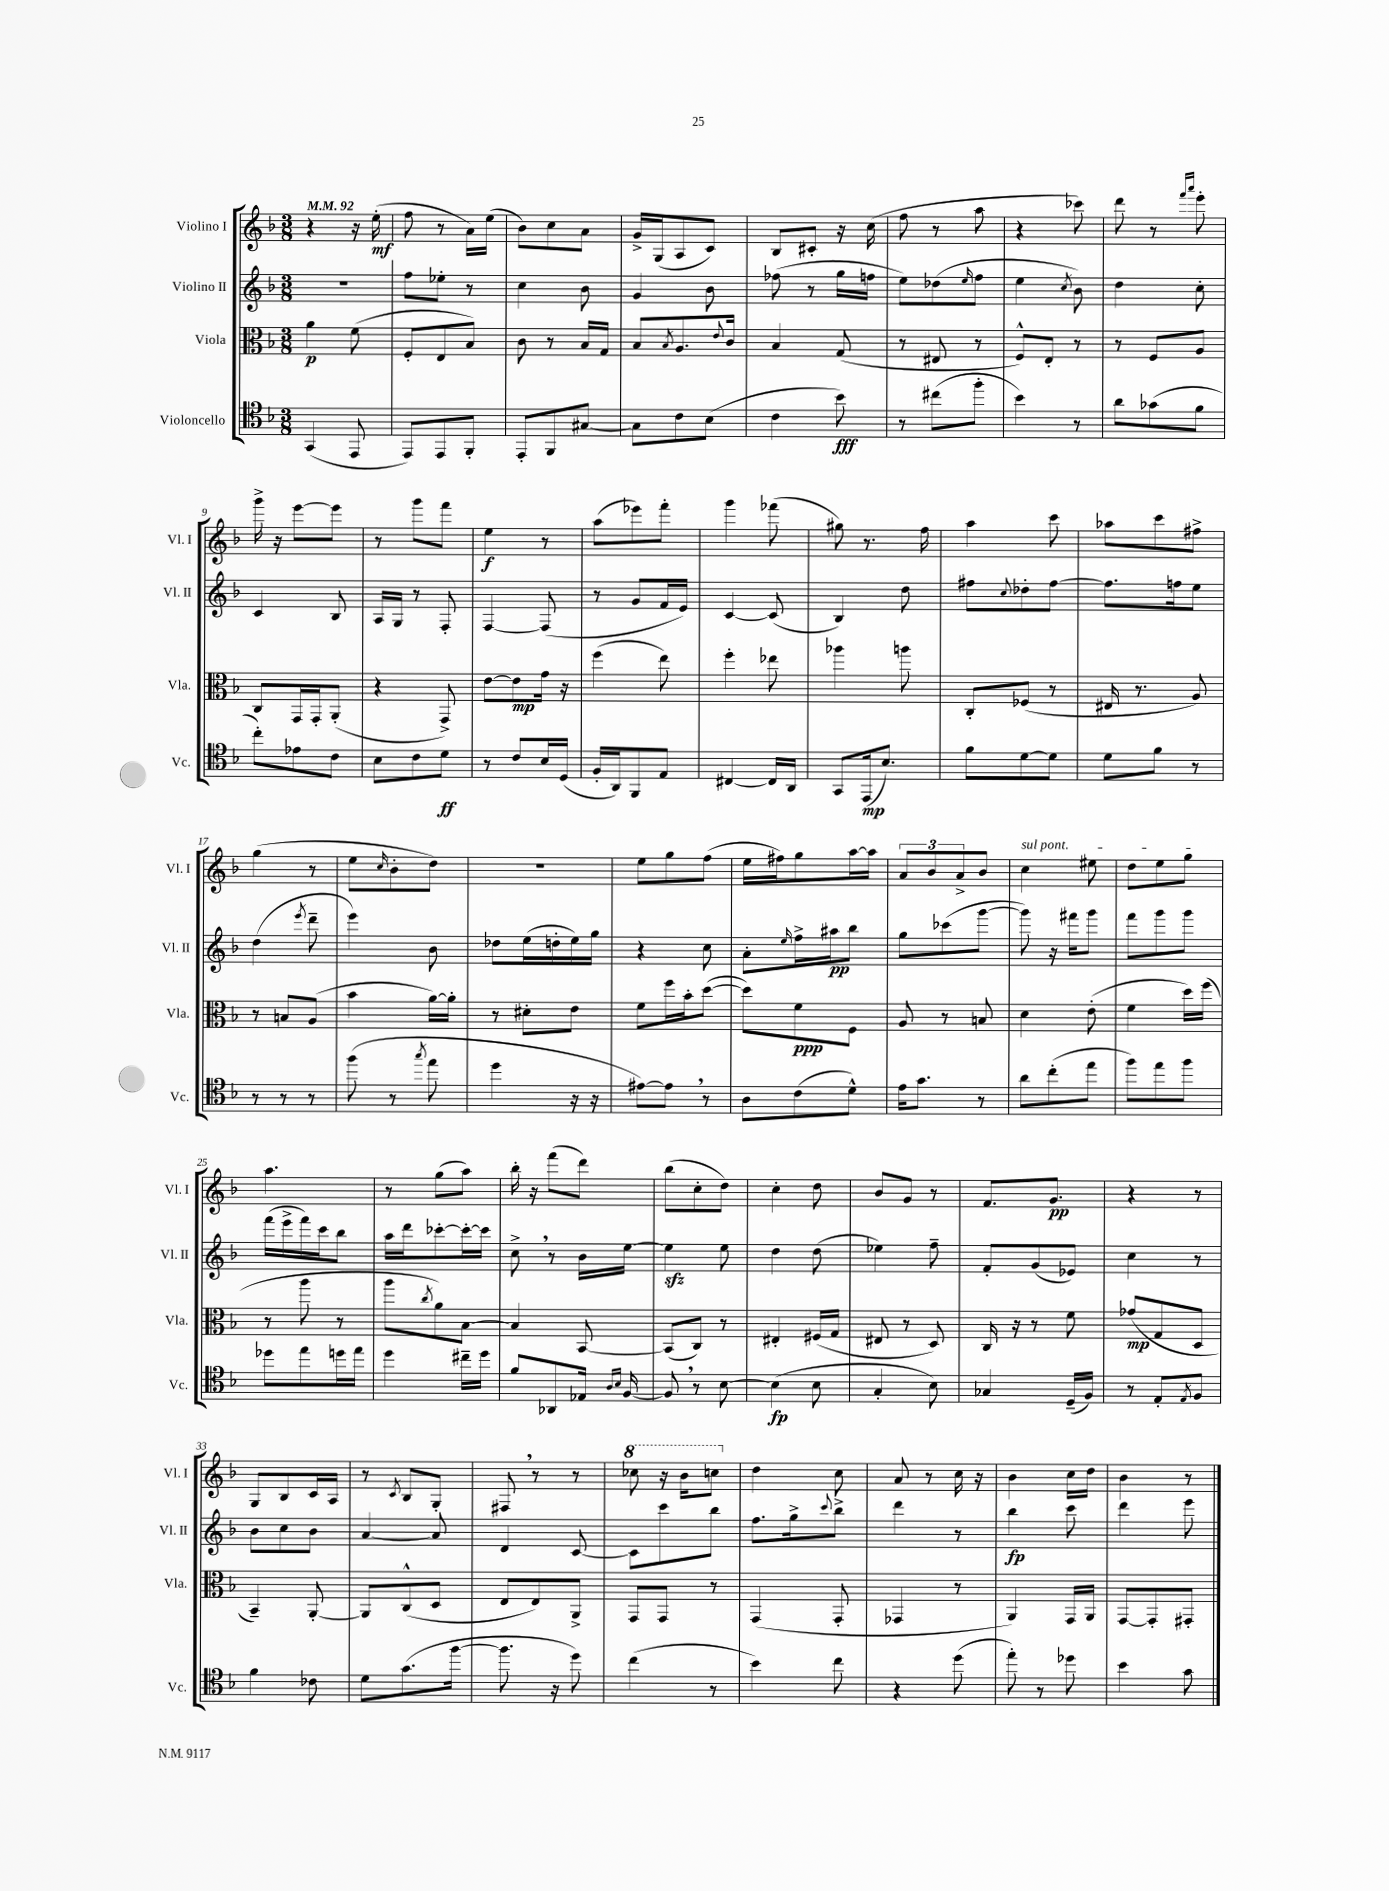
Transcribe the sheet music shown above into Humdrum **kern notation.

**kern	**kern	**kern	**kern
*staff4	*staff3	*staff2	*staff1
*clefC4	*clefC3	*clefG2	*clefG2
*k[b-]	*k[b-]	*k[b-]	*k[b-]
*M3/8	*M3/8	*M3/8	*M3/8
*MM92	*MM92	*MM92	*MM92
(4GG	4a	4.r	4r
8EE	(8f	.	16r
.	.	.	(16ee'
=	=	=	=
8EE)	8F'	8ff	8ff
8EE	8E	8ee-'	8r
8FF'	8B-)	8r	16a)
.	.	.	(16ee
=	=	=	=
8EE'	8c	4cc	8b-)
8FF	8r	.	8cc
[8G#	16B-	8b-	8a
.	16G	.	.
=	=	=	=
8G#]	8B-	4g	16g^
.	.	.	(16G
.	8qB-	.	.
8c	8.A	.	8A
(8B-	.	8b-	8c)
.	8qqe	.	.
.	16c	.	.
=	=	=	=
4c	4B-	(8ff-	8B-
.	.	8r	8c#'
8b-)	(8G	16gg	16r
.	.	16ff	(16cc
=	=	=	=
8r	8r	8ee)	8ff
(8cc#	8E#	(8dd-	8r
.	.	16qqee	.
8ff'	8r	8ff	8aa
=	=	=	=
4b-)	8F^^)	4ee	4r
.	8E'	.	.
.	.	8qcc	.
8r	8r	8b-)	8ccc-)
=	=	=	=
8a	8r	4dd	8ddd
(8g-	8F	.	8r
.	.	.	16qqfff
.	.	.	16qqaaa
8f	8A	8cc'	8eee'
=	=	=	=
8cc')	8C	4c	16ggg^
.	.	.	16r
8e-	16GG	.	[8eee
.	16GG'	.	.
8c	(8AA'	8B-	8eee]
=	=	=	=
8B-	4r	16A	8r
.	.	16G	.
8c	.	8r	8ggg
8d	8GG^)	8F'	8fff
=	=	=	=
8r	[8e	[4F	4ee
8c	8e]	.	.
16B-	16g	(8F]	8r
(16D	16r	.	.
=	=	=	=
16F'	(4ff	8r	(8aa
16AA)	.	.	.
8FF	.	8g	8eee-)
8E	8ee)	16f	8fff'
.	.	16e)	.
=	=	=	=
[4C#	4ff'	[4c	4ggg
16C#]	8ee-	(8c]	(8fff-
16AA	.	.	.
=	=	=	=
8GG	4aa-	4B-)	8gg#)
(16EE	.	.	8.r
8.B-)	.	.	.
.	8aa	8dd	.
.	.	.	16ff
=	=	=	=
8f	8C'	8ff#	4aa
.	.	8qqcc	.
[8d	(8F-	8dd-'	.
8d]	8r	[8ff#	8ccc
=	=	=	=
8d	16E#	8.ff#]	8aa-
.	8.r	.	.
8f	.	.	8ccc
.	.	16ff	.
8r	8A)	8ee	8ff#^
=	=	=	=
8r	8r	(4dd	(4gg
8r	8B	.	.
.	.	8qeee	.
8r	(8A	8ddd~	8r
=	=	=	=
(8ff	4b-	4eee)	8ee
.	.	.	16qqcc
8r	.	.	8b-'
8qgg	.	.	.
8ee	[16a)	8b-	8dd)
.	16a']	.	.
=	=	=	=
4dd	8r	8dd-	4.r
.	8d#'	(16ee	.
.	.	16dd'	.
16r	8e	16ee)	.
16r	.	16gg	.
=	=	=	=
[8e#)	8f	4r	8ee
8e#]	16ff	.	8gg
.	16b-'	.	.
8r	([8dd	8cc	(8ff
=	=	=	=
8A	8dd])	8a'	16ee
.	.	.	16ff#)
.	.	16qqee	.
(8c	8f	16ff^	8gg
.	.	16aa#	.
8d^^)	8F	8bb-	[16aa
.	.	.	16aa]
=	=	=	=
16e	8A	8gg	12a
8.g	.	.	.
.	.	.	12b-
.	8r	(8ccc-	.
.	.	.	12a^
8r	8B	[8ggg	8b-
=	=	=	=
8a	4d	8ggg])	4cc
(8cc'	.	16r	.
.	.	16fff#	.
8ee	(8e'	8ggg	8ee#
=	=	=	=
8ff)	4f	8fff	8dd
8ee	.	8ggg	8ee
8ff	16dd)	8ggg	8gg
.	(16ff	.	.
=	=	=	=
8dd-	8r	(16fff	4.aa
.	.	16eee^	.
8ee	8aa	16fff)	.
.	.	16ccc	.
16dd	8r	8bb-	.
16ee	.	.	.
=	=	=	=
4dd	8aa	16aa	8r
.	.	16ddd	.
.	8qcc	.	.
.	8a)	[8ccc-'	(8gg
16cc#~	[8B-	16ccc-'_	8aa)
16dd	.	16ccc-]	.
=	=	=	=
8f	4B-]	8cc^	16bb-'
.	.	.	16r
8AA-	.	8r	(8fff
16E-	[8BB-	16b-	8ddd)
16qqA	.	.	.
16qqB-	.	.	.
[16F	.	[16ee	.
=	=	=	=
8F]	(8BB-]	4ee]	(8bb-
8r	8C)	.	8cc'
[8B-	8r	8ee	8dd)
=	=	=	=
(4B-]	4E#'	4dd	4cc'
8B-	(16F#	(8dd	8dd
.	16G	.	.
=	=	=	=
4G'	8E#	4ee-)	8b-
.	8r	.	8g
8B-)	8D)	8ff~	8r
=	=	=	=
4G-	16C	8f'	8.f
.	16r	.	.
.	8r	(8g	.
.	.	.	8.g
(16D~	8f	8e-)	.
16F)	.	.	.
=	=	=	=
8r	(8g-	4cc	4r
8E'	8G	.	.
8qE	.	.	.
8F	8D	8r	8r
=	=	=	=
4f	4BB-~)	8b-	8G
.	.	8cc	8B-
8c-	[8AA'	8b-	16c
.	.	.	16A
=	=	=	=
8d	8AA]	[4a	8r
.	.	.	8qc
(8.g	(8C^^	.	8B-
.	8D	8a]	8G'
[16ff	.	.	.
=	=	=	=
8.ff]	8E	4d	8F#
.	8E)	.	8r
16r	.	.	.
8dd)	8AA^	[8c	8r
=	=	=	=
(4cc	8GG	8c]	8ccc-
.	8GG	8ccc	16r
.	.	.	16bb-
8r	8r	8bb-	8ccc
=	=	=	=
4b-)	(4GG	8.ff	4dd
.	.	16gg^	.
.	.	8qqccc	.
8cc	8GG'	8bb-^	8cc
=	=	=	=
4r	4GG-	4ddd	8a
.	.	.	8r
(8dd	8r	8r	16cc
.	.	.	16r
=	=	=	=
8ee')	4AA)	4bb-	4b-
8r	.	.	.
8dd-	16GG	8ccc	16cc
.	16AA	.	16dd
=	=	=	=
4b-	[8GG	4ddd	4b-
.	8GG']	.	.
8g	8GG#'	8eee	8r
==	==	==	==
*-	*-	*-	*-
